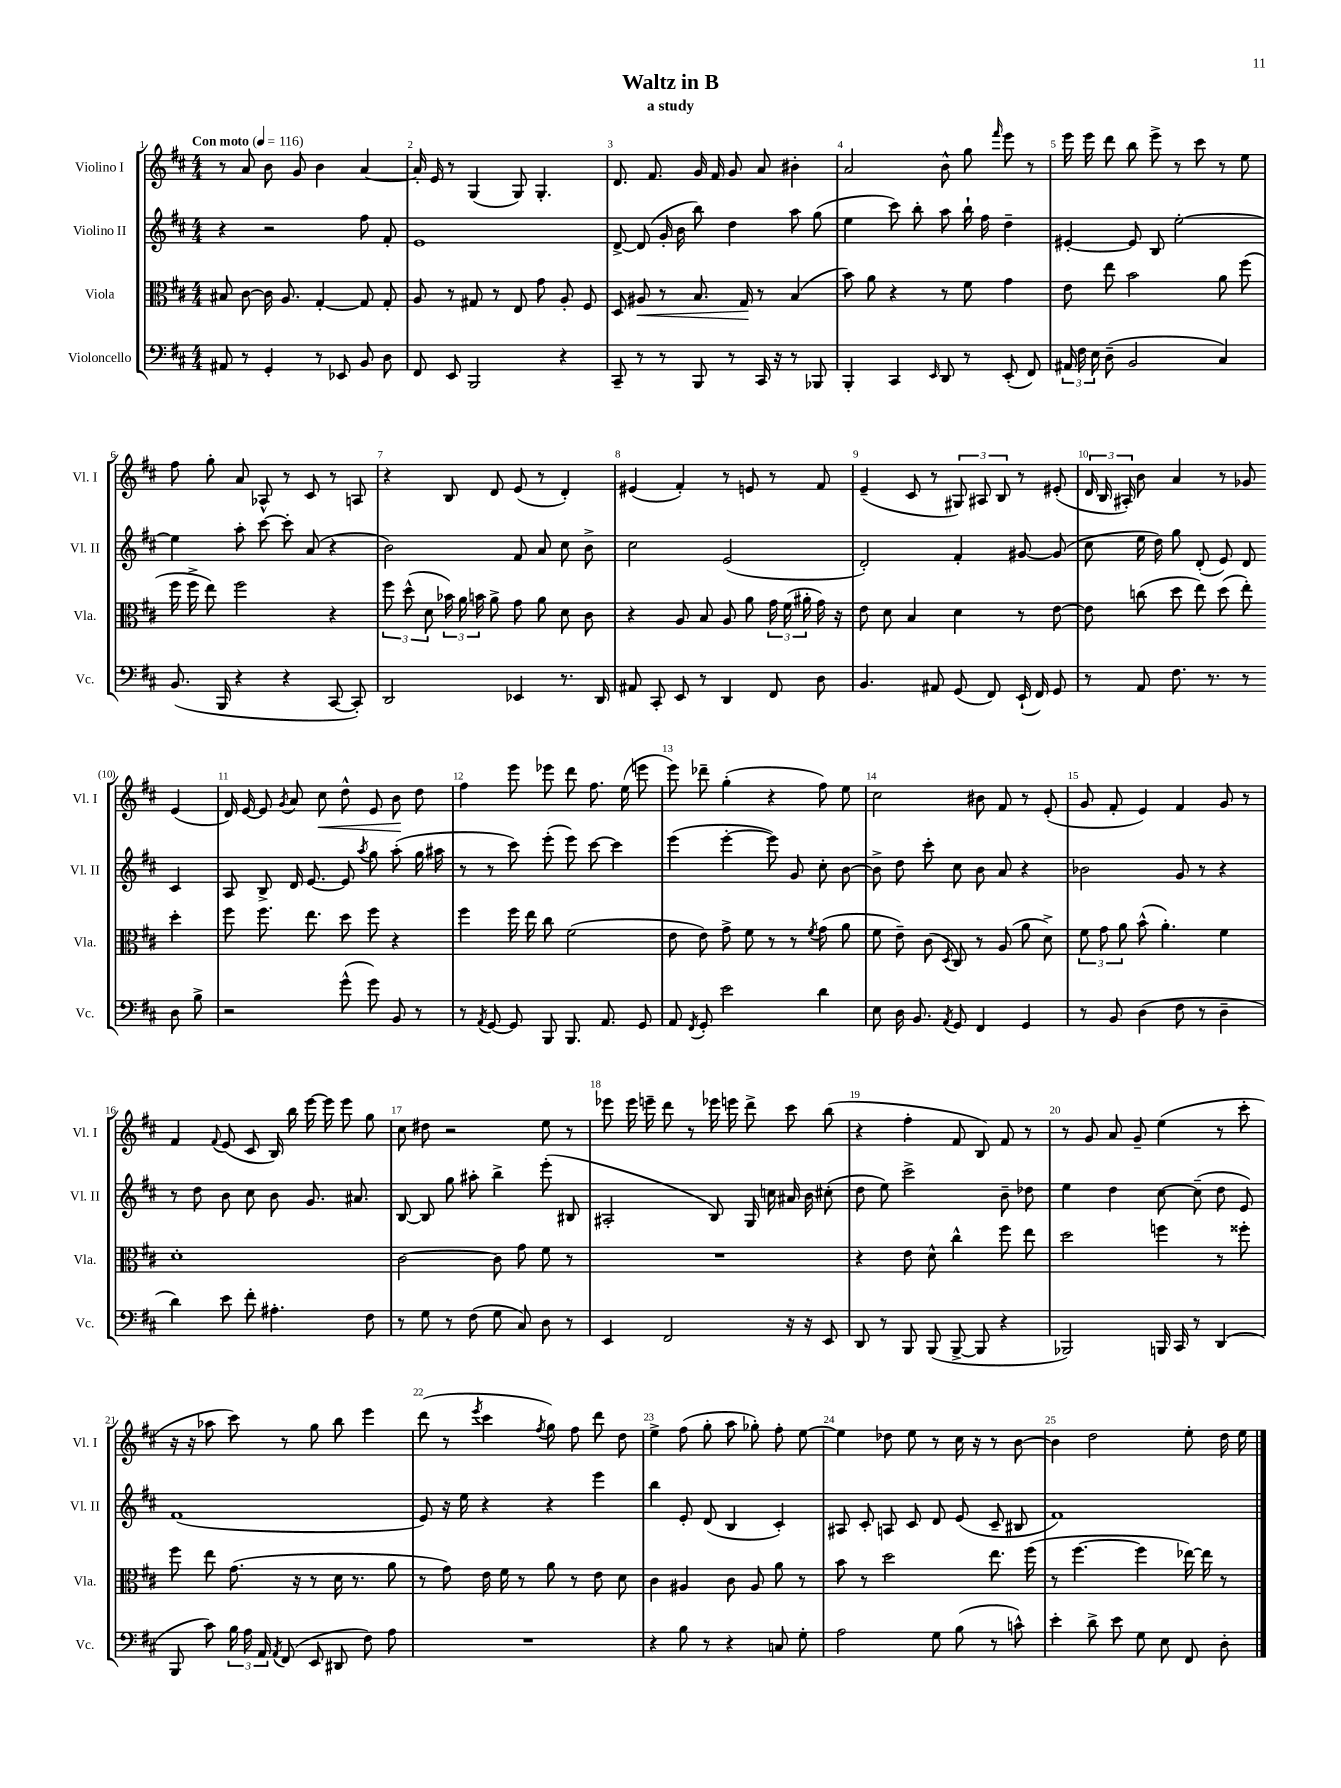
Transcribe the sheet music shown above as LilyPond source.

\header { title = "Waltz in B" subtitle = "a study" }
<<
\new StaffGroup <<
\new Staff = "s0" \with { instrumentName = "Violino I" shortInstrumentName = "Vl. I" } {
    \clef treble \key d \major \numericTimeSignature \time 4/4 \tempo "Con moto" 4 = 116
    \autoBeamOff r8 a'8 b'8 g'8 b'4 a'4~ |
    a'16-. e'16 r8 g4( g8) g4.-. |
    d'8. fis'8. g'16 fis'16 g'8 a'8 bis'4-. |
    a'2 b'8-^ g''8 \grace { fis'''16 } e'''8 r8 |
    e'''16 e'''16 d'''8 b''8 e'''8-> r8 cis'''8 r8 e''8 |
    fis''8 g''8-. a'8 aes8-^ r8 cis'8 r8 a8 |
    r4 b8 d'8 e'8( r8 d'4-.) |
    eis'4( fis'4-.) r8 e'8 r8 fis'8 |
    e'4--( cis'8 r8 \tuplet 3/2 { gis8) ais8 b8 } r8 eis'8-.( |
    \tuplet 3/2 { d'16 b16 ais16-.) } b'8 a'4 r8 ges'8 e'4( |
    d'16) e'16~ e'8 \acciaccatura { g'8 } a'8 cis''8\< d''8-^ e'8 b'8\! d''8 |
    fis''4 e'''8 ees'''8 d'''8 fis''8. e''16( e'''8 |
    e'''8) des'''8-- g''4-.( r4 fis''8) e''8 |
    cis''2 bis'8 fis'8 r8 e'8-.( |
    g'8 fis'8-. e'4) fis'4 g'8 r8 |
    fis'4 \appoggiatura { fis'8 } e'8( cis'8 b16) b''16 e'''16~ e'''16 e'''8 g''8 |
    cis''8 dis''8 r2 e''8 r8 |
    ees'''8 ees'''16 e'''16-- d'''8 r8 ees'''16 e'''16 d'''8-> cis'''8 b''8( |
    r4 fis''4-. fis'8 b8) fis'8 r8 |
    r8 g'8 a'8 g'8-- e''4( r8 cis'''8-. |
    r16 r16 aes''8 cis'''8) r8 g''8 b''8 e'''4 |
    d'''8( r8 \acciaccatura { e'''8 } cis'''4 \acciaccatura { fis''8 } g''8) fis''8 d'''8 d''8 |
    e''4-> fis''8( g''8-. a''8 ges''8-.) fis''8-. e''8~ |
    e''4 des''8 e''8 r8 cis''16 r16 r8 b'8~ |
    b'4 d''2 e''8-. d''16 e''16 \bar "|." |
}
\new Staff = "s1" \with { instrumentName = "Violino II" shortInstrumentName = "Vl. II" } {
    \clef treble \key d \major \numericTimeSignature \time 4/4
    \autoBeamOff r4 r2 fis''8 fis'8-. |
    e'1 |
    d'8~-> d'8( g'16-. b'16 b''8) d''4 a''8 g''8( |
    e''4 cis'''8) b''8-. a''8 b''16-! fis''16 d''4-- |
    eis'4~-. eis'8 b8 e''2~-. |
    e''4 a''8-. cis'''8~ cis'''8-. a'8( r4 |
    b'2) fis'8 a'8 cis''8 b'8-> |
    cis''2 e'2( |
    d'2-.) fis'4-. gis'8~ gis'8( |
    cis''8 e''16 d''16) g''8 d'8-.( e'8) d'8 cis'4 |
    a8 b8-> d'16 e'8.~ e'8 \acciaccatura { a''8 } g''8 a''8-.( g''16 ais''16 |
    r8 r8 cis'''8) e'''8-.( e'''8) cis'''8~ cis'''4 |
    e'''4( e'''4~-. e'''8) g'8 cis''8-. b'8~ |
    b'8-> d''8 cis'''8-. cis''8 b'8 a'8 r4 |
    bes'2 g'8 r8 r4 |
    r8 d''8 b'8 cis''8 b'8 g'8. ais'8. |
    b8~ b8 g''8 ais''8-. b''4-> e'''8-.( bis8 |
    ais2-. b8) g16 c''16 ais'16 b'16 cis''8-.( |
    d''8 e''8) cis'''2-> b'8-- des''8 |
    e''4 d''4 cis''8~ cis''8--( d''8 e'8) |
    fis'1( |
    e'8) r16 e''16 r4 r4 e'''4 |
    b''4 e'8-. d'8( b4 cis'4-.) |
    ais8 cis'8-. a8 cis'8 d'8 e'8( cis'8-- bis8 |
    fis'1) \bar "|." |
}
\new Staff = "s2" \with { instrumentName = "Viola" shortInstrumentName = "Vla." } {
    \clef alto \key d \major \numericTimeSignature \time 4/4
    \autoBeamOff bis8 cis'8~ cis'16 a8. g4~-. g8 g8-. |
    a8 r8 gis8 r8 e8 g'8 a8-. fis8 |
    d8 ais8\< r8 b8. g16\! r8 b4( |
    b'8) a'8 r4 r8 fis'8 g'4 |
    e'8 e''8 b'2 a'8 fis''8( |
    fis''16 fis''16-> e''8) fis''2 r4 |
    \tuplet 3/2 { fis''8 d''8-^( d'8 } \tuplet 3/2 { bes'16) a'16 b'16 } a'8-> g'8 a'8 d'8 cis'8 |
    r4 a8 b8 a8 a'8 \tuplet 3/2 { g'16 fis'16( ais'16-. } g'16) r16 |
    e'8 d'8 b4 d'4 r8 e'8~ |
    e'8 c''8( d''8 e''8) d''8( e''8-.) d''4-. |
    fis''8 fis''8. e''8. d''8 fis''8 r4 |
    fis''4 fis''16 e''16 cis''8 fis'2( |
    e'8 e'8) g'8-> fis'8 r8 r8 \acciaccatura { fis'8 } g'8( a'8 |
    fis'8 e'8--) cis'8( \acciaccatura { d8 } cis8) r8 a8( a'8 d'8->) |
    \tuplet 3/2 { fis'8 g'8 a'8 } b'8-^( a'4.-.) fis'4 |
    d'1-. |
    cis'2~ cis'8 g'8 fis'8 r8 |
    R1 |
    r4 e'8 d'8-^ cis''4-^ fis''8 e''8 |
    d''2 f''4 r8 fisis''8-. |
    fis''8 e''8 g'8.( r16 r8 d'16 r8. a'8 |
    r8 g'8) e'16 fis'16 r8 a'8 r8 e'8 d'8 |
    cis'4 ais4 cis'8 ais8 a'8 r8 |
    b'8 r8 d''2 e''8. fis''16( |
    r8 fis''4.~ fis''4 ees''16~) ees''16 r8 \bar "|." |
}
\new Staff = "s3" \with { instrumentName = "Violoncello" shortInstrumentName = "Vc." } {
    \clef bass \key d \major \numericTimeSignature \time 4/4
    \autoBeamOff ais,8 r8 g,4-. r8 ees,8 b,8 d8 |
    fis,8 e,8 b,,2 r4 |
    cis,8-- r8 r8 b,,8 r8 cis,16 r16 r8 bes,,8 |
    b,,4-. cis,4 \grace { e,16 } d,8 r8 e,8-.( fis,8) |
    \tuplet 3/2 { ais,16 fis16 e16 } d8--( b,2 cis4) |
    b,8.( b,,16 r4 r4 cis,8~ cis,8-.) |
    d,2 ees,4 r8. d,16 |
    ais,8 cis,8-. e,8 r8 d,4 fis,8 d8 |
    b,4. ais,8 g,8( fis,8) e,16-!( fis,16) g,8 |
    r8 a,8 fis8. r8. r8 d8 b8-> |
    r2 g'8-^( g'8) b,8 r8 |
    r8 \acciaccatura { a,8 } g,8~ g,8 b,,8 b,,8. a,8. g,8 |
    a,8 \acciaccatura { fis,8 } g,8-. e'2 d'4 |
    e8 d16 b,8. \acciaccatura { a,8 } g,8 fis,4 g,4 |
    r8 b,8 d4( fis8 r8 d4-- |
    d'4) e'8 fis'8-. ais4.-. fis8 |
    r8 g8 r8 fis8( g8 cis8) d8 r8 |
    e,4 fis,2 r16 r16 e,8 |
    d,8 r8 b,,8 b,,8( b,,8~-> b,,8 r4 |
    bes,,2) b,,16 cis,16 r8 d,4( |
    b,,8 cis'8) \tuplet 3/2 { b16 a16 a,16 } \acciaccatura { a,8 } fis,8( e,8 dis,8 fis8) a8 |
    R1 |
    r4 b8 r8 r4 c8 g8-. |
    a2 g8 b8( r8 c'8-^) |
    e'4-. d'8-> e'8 g8 e8 fis,8 d8-. \bar "|." |
}
>>
>>
\layout { \context { \Score \override BarNumber.break-visibility = ##(#f #t #t) barNumberVisibility = #all-bar-numbers-visible } }
